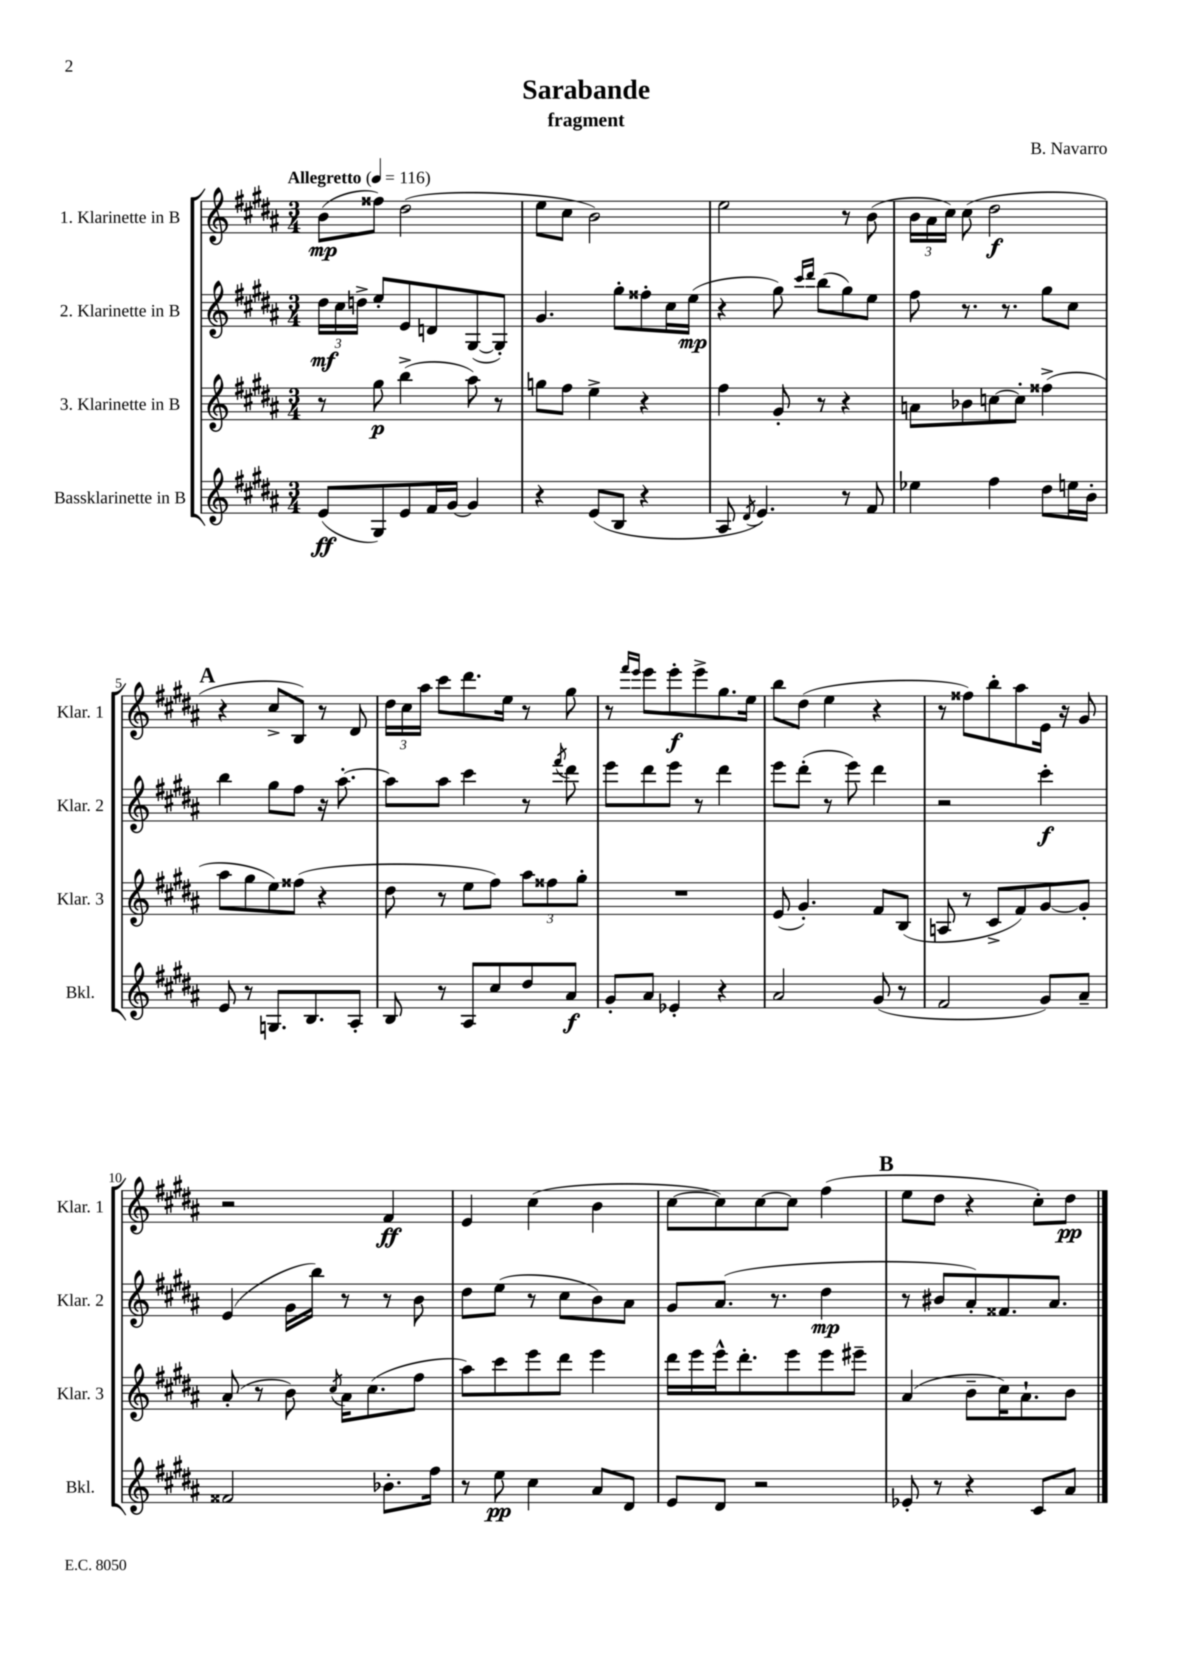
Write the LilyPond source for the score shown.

\header { title = "Sarabande" composer = "B. Navarro" subtitle = "fragment" }
<<
\new StaffGroup <<
\new Staff = "s0" \with { instrumentName = "1. Klarinette in B" shortInstrumentName = "Klar. 1" } {
    \clef treble \key b \major \numericTimeSignature \time 3/4 \tempo "Allegretto" 4 = 116
    \autoBeamOff b'8[\mp( fisis''8]) dis''2( |
    e''8[ cis''8] b'2) |
    e''2 r8 b'8( |
    \tuplet 3/2 { b'16[ ais'16 cis''16]) } cis''8( dis''2\f |
    \mark \markup { \bold "A" } r4 cis''8[-> b8]) r8 dis'8 |
    \tuplet 3/2 { dis''16[ cis''16 ais''16] } cis'''8[ dis'''8. e''16] r8 gis''8 |
    r8 \grace { fis'''16[ e'''16] } e'''8[ e'''8-.\f e'''8-> gis''8. e''16] |
    b''8[ dis''8]( e''4 r4 |
    r8 fisis''8[) b''8-. ais''8 e'16] r16 gis'8 |
    r2 fis'4\ff |
    e'4 cis''4( b'4 |
    cis''8[~ cis''8) cis''8~ cis''8] fis''4( |
    \mark \markup { \bold "B" } e''8[ dis''8] r4 cis''8[-.) dis''8]\pp \bar "|." |
}
\new Staff = "s1" \with { instrumentName = "2. Klarinette in B" shortInstrumentName = "Klar. 2" } {
    \clef treble \key b \major \numericTimeSignature \time 3/4
    \autoBeamOff \tuplet 3/2 { dis''16[\mf cis''16 d''16]-> } e''8[-. e'8 d'8 gis8~( gis8]-.) |
    gis'4. gis''8[-. fisis''8-. cis''16 e''16]\mp( |
    r4 gis''8) \grace { cis'''16[ dis'''16] } b''8[( gis''8) e''8] |
    fis''8 r8. r8. gis''8[ cis''8] |
    \mark \markup { \bold "A" } b''4 gis''8[ fis''8] r16 ais''8.~-. |
    ais''8[ ais''8] cis'''4 r8 \acciaccatura { fis'''8 } dis'''8 |
    e'''8[ dis'''8 e'''8] r8 dis'''4 |
    e'''8[ dis'''8]-.( r8 e'''8) dis'''4 |
    r2 cis'''4-.\f |
    e'4( gis'16[ b''16]) r8 r8 b'8 |
    dis''8[ e''8]( r8 cis''8[ b'8) ais'8] |
    gis'8[ ais'8.]( r8. dis''4\mp |
    \mark \markup { \bold "B" } r8 bis'8[ ais'8-.) fisis'8. ais'8.] \bar "|." |
}
\new Staff = "s2" \with { instrumentName = "3. Klarinette in B" shortInstrumentName = "Klar. 3" } {
    \clef treble \key b \major \numericTimeSignature \time 3/4
    \autoBeamOff r8 gis''8\p b''4->( ais''8) r8 |
    g''8[ fis''8] e''4-> r4 |
    fis''4 gis'8-. r8 r4 |
    a'8[ bes'8 c''8~ c''8]-. fisis''4->( |
    \mark \markup { \bold "A" } ais''8[ gis''8 e''8) fisis''8]( r4 |
    dis''8 r8 e''8[ fis''8]) \tuplet 3/2 { ais''8[ fisis''8 gis''8]-. } |
    R2. |
    e'8( gis'4.-.) fis'8[ b8]( |
    a8 r8 cis'8[-> fis'8) gis'8~ gis'8]-. |
    ais'8-.( r8 b'8) \acciaccatura { cis''8 } ais'16[ cis''8.( fis''8] |
    ais''8[) cis'''8 e'''8 dis'''8] e'''4 |
    dis'''16[ e'''16 e'''16-^ dis'''8.-. e'''8 e'''8 eis'''8]-- |
    \mark \markup { \bold "B" } ais'4( b'8[-- cis''16) ais'8.-! b'8] \bar "|." |
}
\new Staff = "s3" \with { instrumentName = "Bassklarinette in B" shortInstrumentName = "Bkl." } {
    \clef treble \key b \major \numericTimeSignature \time 3/4
    \autoBeamOff e'8[\ff( gis8) e'8 fis'16 gis'16]~ gis'4 |
    r4 e'8[( b8] r4 |
    ais8 \acciaccatura { dis'8 } e'4.) r8 fis'8 |
    ees''4 fis''4 dis''8[ e''16 b'16]-. |
    \mark \markup { \bold "A" } e'8 r8 g8.[ b8. ais8]-. |
    b8 r8 ais8[ cis''8 dis''8 ais'8]\f |
    gis'8[-. ais'8] ees'4-. r4 |
    ais'2 gis'8( r8 |
    fis'2 gis'8[) ais'8]-- |
    fisis'2 bes'8.[-. fis''16] |
    r8 e''8\pp cis''4 ais'8[ dis'8] |
    e'8[ dis'8] r2 |
    \mark \markup { \bold "B" } ees'8-. r8 r4 cis'8[ ais'8] \bar "|." |
}
>>
>>
